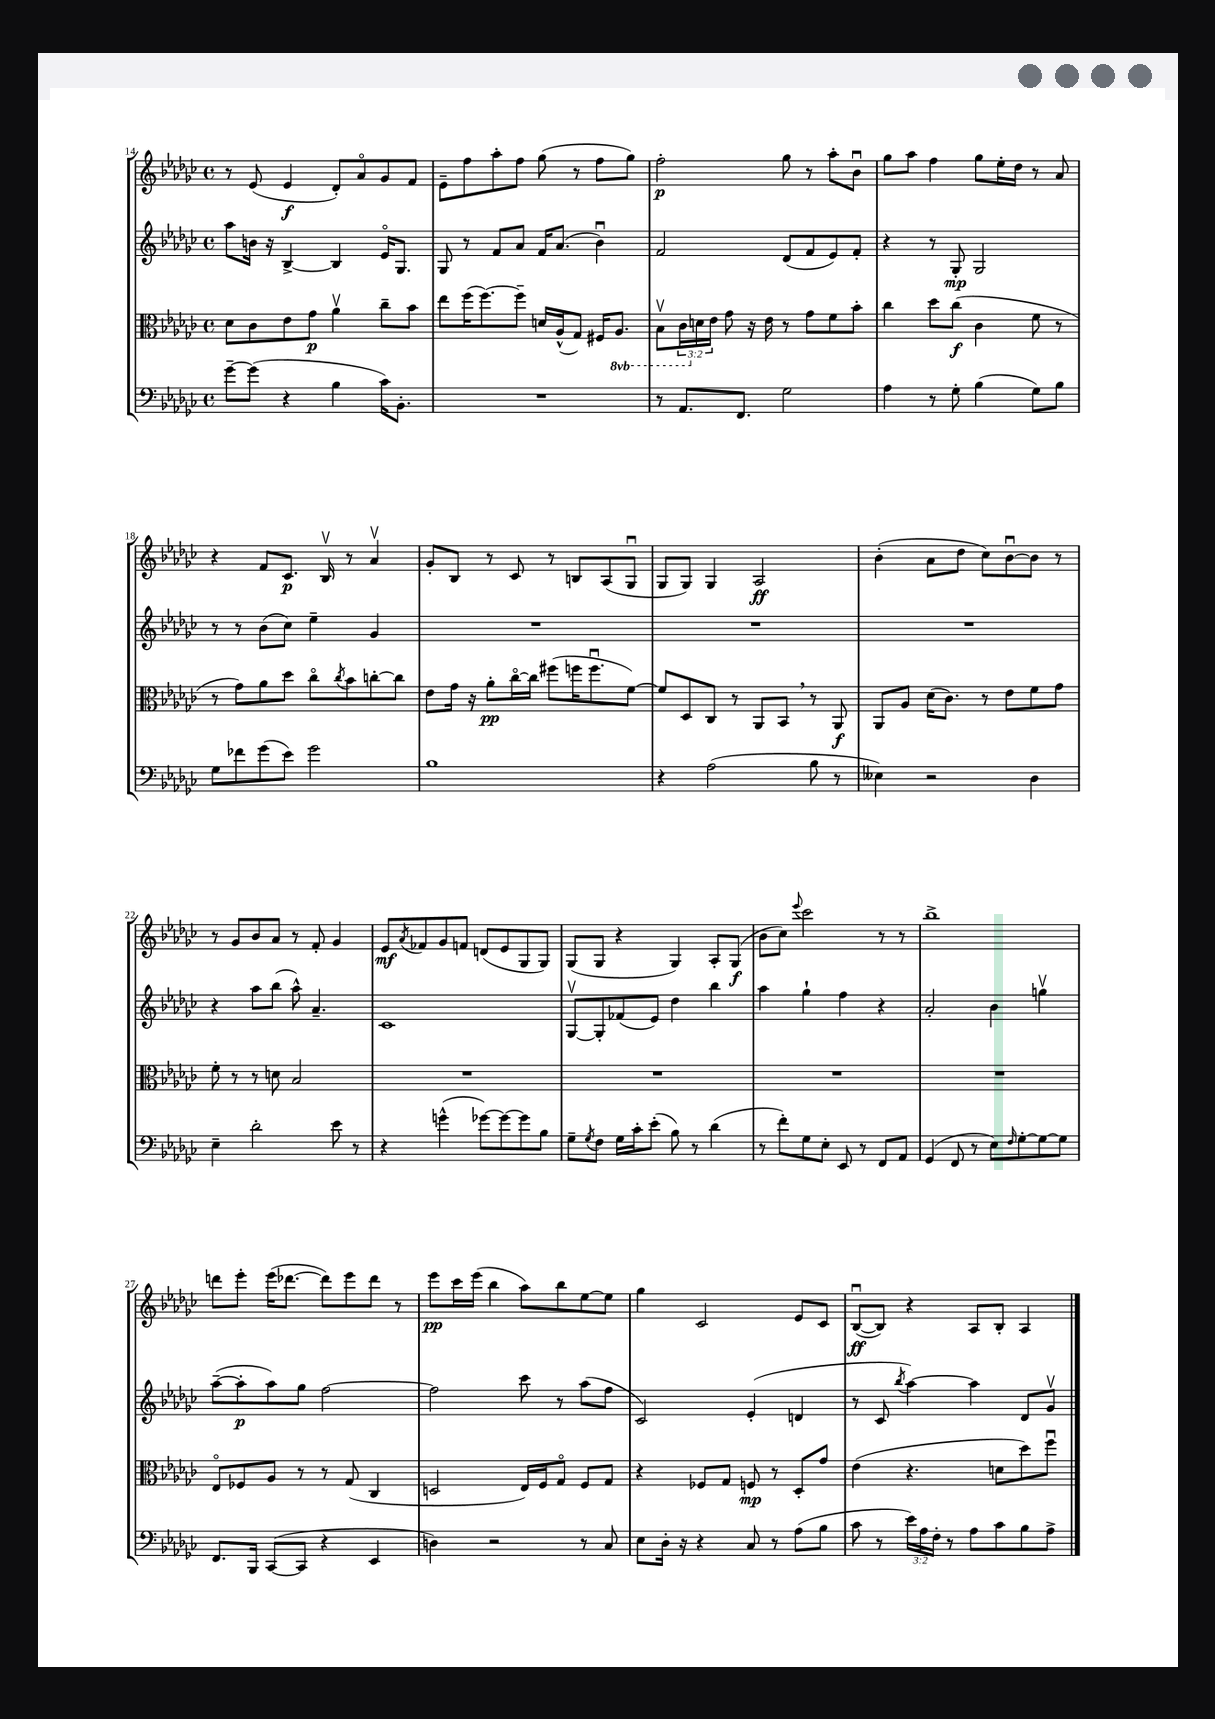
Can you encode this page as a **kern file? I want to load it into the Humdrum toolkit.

**kern	**kern	**dynam	**kern	**dynam	**kern	**dynam
*part4	*part3	*part3	*part2	*part2	*part1	*part1
*staff4	*staff3	*staff3	*staff2	*staff2	*staff1	*staff1
*clefF4	*clefC3	*	*clefG2	*	*clefG2	*
*k[b-e-a-d-g-c-]	*k[b-e-a-d-g-c-]	*	*k[b-e-a-d-g-c-]	*	*k[b-e-a-d-g-c-]	*
*M4/4	*M4/4	*	*M4/4	*	*M4/4	*
*met(c)	*met(c)	*	*met(c)	*	*met(c)	*
=14	=14	=14	=14	=14	=14	=14
[8g-~\L	8d-\L	.	8aa-\L	.	8r	.
(8g-\J]	8c-\	.	16bn\Jk	.	(8e-/	.
.	.	.	16r	.	.	.
4r	8e-\	.	[4B-^/	.	4e-/	f
.	8g-\J	p	.	.	.	.
4B-\	4a-v\	.	4B-/]	.	8d-'/L)	.
.	.	.	.	.	8a-/	.
16c-\KL)	8cc-~\L	.	16e-/KL	.	8g-/	.
8.BB-'\J	.	.	8.G-/J	.	.	.
.	8b-\J	.	.	.	8f/J	.
=15	=15	=15	=15	=15	=15	=15
1r	8ee-\L	.	8G-/	.	8e-~\L	.
.	(16ff\K	.	8r	.	8ff\	.
.	[8.ff\)	.	.	.	.	.
.	.	.	8f/L	.	8aa-'\	.
.	8ff~\J]	.	8a-/J	.	8ff\J	.
.	16dn/LL	.	16f/KL	.	(8gg-\	.
.	(16A-^^/J	.	(8.a-/J	.	.	.
.	8G-/J)	.	.	.	8r	.
.	16F#X/KL	.	4b-u\)	.	8ff\L	.
*	*8ba	*	*	*	*	*
.	8.AA-/J	.	.	.	.	.
.	.	.	.	.	8gg-\J)	.
=16	=16	=16	=16	=16	=16	=16
8r	8BB-v\L	.	2f/	.	2ff'\	p
8.AA-/L	24C-\L	.	.	.	.	.
*	*X8ba	*	*	*	*	*
.	24dn\	.	.	.	.	.
.	24e-\JJ	.	.	.	.	.
.	8g-\	.	.	.	.	.
8.FF/J	.	.	.	.	.	.
.	16r	.	.	.	.	.
.	16e-\	.	.	.	.	.
2G-\	8r	.	(8d-/L	.	8gg-\	.
.	8g-\L	.	8f/	.	8r	.
.	8f\	.	8e-/)	.	8aa-'\L	.
.	8b-'\J	.	8f'/J	.	8b-u\J	.
=17	=17	=17	=17	=17	=17	=17
4A-\	4cc-\	.	4r	.	8gg-\L	.
.	.	.	.	.	8aa-\J	.
8r	8dd-\L	.	8r	.	4ff\	.
8G-'\	(8cc-\J	f	8G-'/	mp	.	.
(4B-\	4c-\	.	2G-/	.	8gg-\L	.
.	.	.	.	.	16ee-'\L	.
.	.	.	.	.	16dd-\JJ	.
8G-\L)	8f\	.	.	.	8r	.
8B-\J	8r	.	.	.	8a-/	.
!!LO:LB:g=z
=18	=18	=18	=18	=18	=18	=18
8G-\L	8r	.	8r	.	4r	.
8f-X\	8g-\L)	.	8r	.	.	.
(8g-\	8a-\	.	(8b-\L	.	8f/L	.
8e-\J)	8dd-\J	.	8cc-\J)	.	8.c-/J	p
2g-\	8cc-\L	.	4ee-~\	.	.	.
.	.	.	.	.	16B-v/	.
.	8qcc-/	.	.	.	.	.
.	8b-\	.	.	.	8r	.
.	[8ccn'\	.	4g-/	.	4a-v/	.
.	8cc\J]	.	.	.	.	.
=19	=19	=19	=19	=19	=19	=19
1B-	8e-\L	.	1r	.	8g-'/L	.
.	16g-\Jk	.	.	.	8B-/J	.
.	16r	.	.	.	.	.
.	8a-'\L	pp	.	.	8r	.
.	[16cc-\L	.	.	.	8c-/	.
.	16cc-\JJ]	.	.	.	.	.
.	(8ff#X\L	.	.	.	8r	.
.	16ffn\K	.	.	.	8Bn/L	.
.	8.ffu\	.	.	.	.	.
.	.	.	.	.	(8A-/	.
.	[8f\J)	.	.	.	8G-u/J	.
=20	=20	=20	=20	=20	=20	=20
4r	8f/L]	.	1r	.	8G-/L	.
.	8D-/	.	.	.	8G-/J)	.
(2A-\	8C-/J	.	.	.	4G-/	.
.	8r	.	.	.	.	.
.	8AA-/L	.	.	.	2A-/	ff
.	8BB-,/J	.	.	.	.	.
8B-\	8r	.	.	.	.	.
8r	8AA-/	f	.	.	.	.
=21	=21	=21	=21	=21	=21	=21
4E--X\)	8AA-/L	.	1r	.	(4b-'\	.
.	8A-/J	.	.	.	.	.
2r	(16d-\KL	.	.	.	8a-\L	.
.	8.c-\J)	.	.	.	.	.
.	.	.	.	.	8dd-\J	.
.	8r	.	.	.	8cc-\L)	.
.	8e-\L	.	.	.	[8b-u\	.
4D-\	8f\	.	.	.	8b-\J]	.
.	8g-\J	.	.	.	8r	.
!!LO:LB:g=z
=22	=22	=22	=22	=22	=22	=22
4E-~\	8f'\	.	4r	.	8r	.
.	8r	.	.	.	8g-/L	.
2d-'\	8r	.	8aa-\L	.	8b-/	.
.	8dn\	.	(8bb-\J	.	8a-/J	.
.	2B-/	.	8aa-^^\)	.	8r	.
.	.	.	4.a-~/	.	8f'/	.
8e-\	.	.	.	.	4g-/	.
8r	.	.	.	.	.	.
=23	=23	=23	=23	=23	=23	=23
4r	1r	.	1c-	.	8e-/L	mf
.	.	.	.	.	8qa-/	.
.	.	.	.	.	8f-X/	.
(4gn^^\	.	.	.	.	8g-/	.
.	.	.	.	.	8fn/J	.
[8g-X\L)	.	.	.	.	(8dn/L	.
8g-\_	.	.	.	.	8e-/	.
8g-\]	.	.	.	.	8G-/	.
8B-\J	.	.	.	.	8G-/J)	.
=24	=24	=24	=24	=24	=24	=24
8G-~\L	1r	.	[8G-v/L	.	(8G-/L	.
8qG-/	.	.	.	.	.	.
8F\J	.	.	8G-'/]	.	8G-/J	.
16G-\LL	.	.	(8f-X/	.	4r	.
16c-'\J	.	.	.	.	.	.
(8e-'\J	.	.	8e-/J)	.	.	.
8B-\)	.	.	4dd-\	.	4G-/)	.
8r	.	.	.	.	.	.
(4d-\	.	.	4bb-\	.	8A-'/L	.
.	.	.	.	.	(8G-/J	f
=25	=25	=25	=25	=25	=25	=25
8r	1r	.	4aa-\	.	8b-\L	.
8f'\L)	.	.	.	.	8cc-\J)	.
.	.	.	.	.	8qqeee-/	.
8G-\	.	.	4gg-`\	.	2ccc-\	.
8E-'\J	.	.	.	.	.	.
8EE-/	.	.	4ff\	.	.	.
8r	.	.	.	.	.	.
8FF/L	.	.	4r	.	8r	.
8AA-/J	.	.	.	.	8r	.
=26	=26	=26	=26	=26	=26	=26
(4GG-/	1r	.	2a-'/	.	1bb-^	.
8FF/	.	.	.	.	.	.
8r	.	.	.	.	.	.
8E-\L)	.	.	4b-\	.	.	.
16qqF/	.	.	.	.	.	.
[8G-'\	.	.	.	.	.	.
8G-\_	.	.	4ggnv\	.	.	.
8G-\J]	.	.	.	.	.	.
!!LO:LB:g=z
=27	=27	=27	=27	=27	=27	=27
8.FF/L	8E-/L	.	([8aa-~\L	.	8dddn\L	.
.	8F-X/	.	8aa-'\]	p	8eee-'\J	.
16BBB-/Jk	.	.	.	.	.	.
([8CC-/L	8A-/J	.	8aa-\)	.	(16eee-\KL	.
.	.	.	.	.	[8.ddd-X\J	.
8CC-/J]	8r	.	8gg-\J	.	.	.
4r	8r	.	[2ff\	.	8ddd-\L])	.
.	(8G-/	.	.	.	8eee-\	.
4EE-/	4C-/	.	.	.	8ddd-\J	.
.	.	.	.	.	8r	.
=28	=28	=28	=28	=28	=28	=28
4Dn\)	2Dn/	.	2ff\]	.	8eee-\L	pp
.	.	.	.	.	16ccc-\L	.
.	.	.	.	.	(16eee-\JJ	.
2r	.	.	.	.	4bb-\	.
.	16E-/LL)	.	8ccc-\	.	8aa-\L)	.
.	16F/J	.	.	.	.	.
.	8G-/J	.	8r	.	8bb-\	.
8r	8F/L	.	(8aa-\L	.	[8ee-\	.
8C-/	8G-/J	.	8ff\J	.	8ee-\J]	.
=29	=29	=29	=29	=29	=29	=29
8E-\L	4r	.	2c-/)	.	4gg-\	.
16D-'\Jk	.	.	.	.	.	.
16r	.	.	.	.	.	.
4r	8F-X/L	.	.	.	2c-/	.
.	8G-/J	.	.	.	.	.
8C-/	8Fn/	mp	(4e-'/	.	.	.
8r	8r	.	.	.	.	.
(8A-\L	8D-'/L	.	4dn/	.	8e-/L	.
8B-\J	8g-/J	.	.	.	8c-/J	.
=30	=30	=30	=30	=30	=30	=30
8c-\	(4e-\	.	8r	.	([8B-u/L	ff
8r	.	.	8c-/	.	8B-/J])	.
.	.	.	8qbb-/	.	.	.
24e-\LL)	4.r	.	[4aa-\)	.	4r	.
24A-\	.	.	.	.	.	.
24F'\JJ	.	.	.	.	.	.
8r	.	.	.	.	.	.
8A-\L	.	.	4aa-\]	.	8A-/L	.
8c-\	8dn\L	.	.	.	8B-'/J	.
8B-\	8dd-\)	.	8d-/L	.	4A-/	.
8A-^\J	8ffu\J	.	8g-v/J	.	.	.
==	==	==	==	==	==	==
*-	*-	*-	*-	*-	*-	*-
